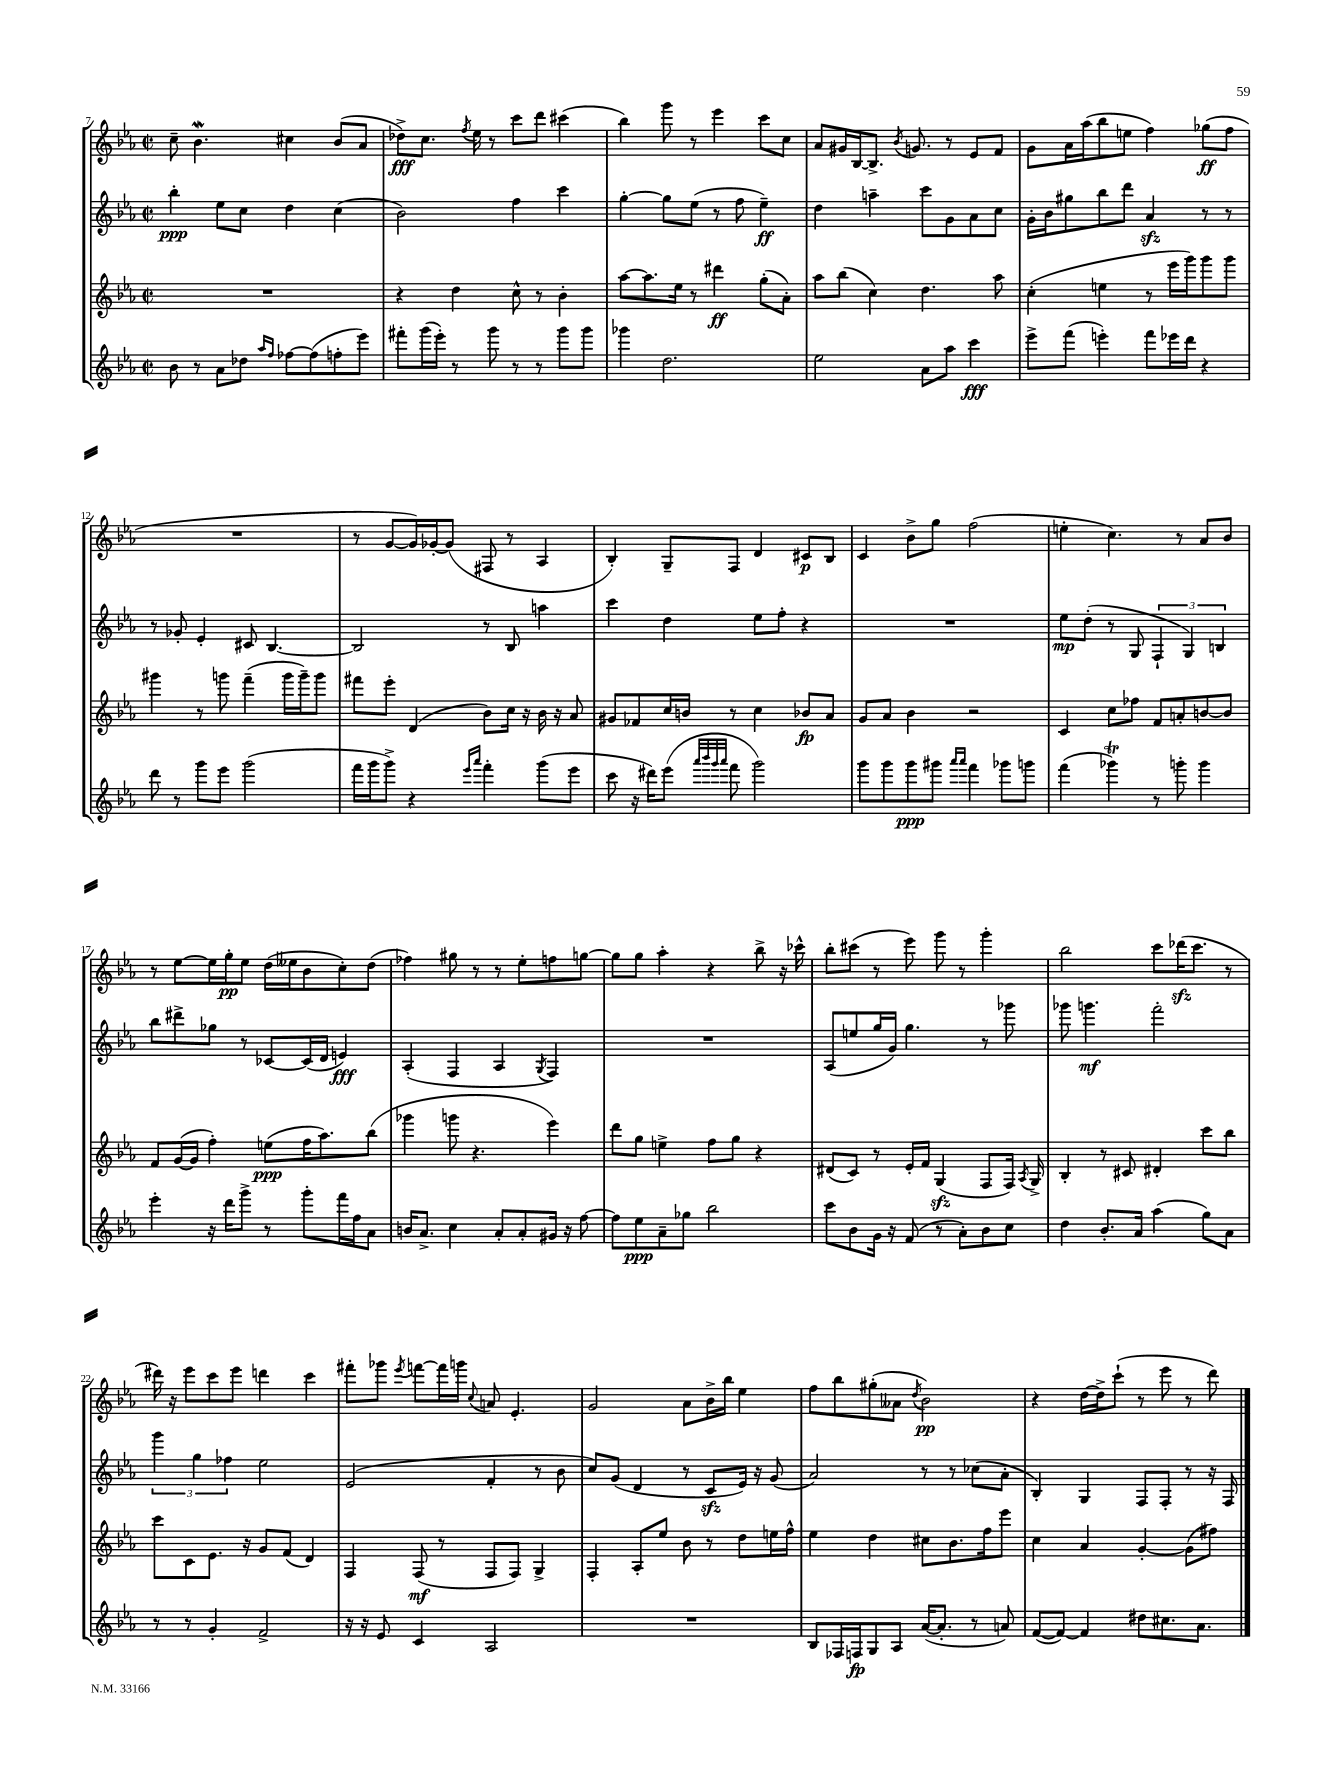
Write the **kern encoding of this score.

**kern	**kern	**kern	**kern
*staff4	*staff3	*staff2	*staff1
*clefG2	*clefG2	*clefG2	*clefG2
*k[b-e-a-]	*k[b-e-a-]	*k[b-e-a-]	*k[b-e-a-]
*M2/2	*M2/2	*M2/2	*M2/2
*met(c|)	*met(c|)	*met(c|)	*met(c|)
8b-	1r	4bb-'	8cc~
8r	.	.	4.b-
8a-	.	8ee-	.
8dd-	.	8cc	.
16qqaa-	.	.	.
16qqff	.	.	.
[8ff-	.	4dd	4cc#
(8ff-]	.	.	.
8ff'	.	(4cc	(8b-
8eee-)	.	.	8a-
=	=	=	=
8fff#'	4r	2b-)	8dd-^)
(16ggg	.	.	8.cc
16eee-')	.	.	.
8r	4dd	.	.
.	.	.	8qff
.	.	.	16ee-
8ggg	.	.	8r
8r	8cc^^	4ff	8ccc
8r	8r	.	8ddd
8ggg	4b-'	4ccc	(4ccc#
8ggg	.	.	.
=	=	=	=
4ggg-	[8aa-	[4gg'	4bb-)
.	8.aa-]	.	.
2.dd	.	8gg]	8ggg
.	16ee-	.	.
.	8r	(8ee-	8r
.	4ddd#	8r	4eee-
.	.	8ff	.
.	(8gg'	4ee-~)	8ccc
.	8a-')	.	8cc
=	=	=	=
2ee-	8aa-	4dd	8a-
.	(8bb-	.	16g#
.	.	.	[16B-
.	4cc)	4aa~	8.B-^]
.	.	.	8qb-
.	.	.	8.g
8a-	4.dd	8ccc	.
8aa-	.	8g	8r
4ccc	.	8a-	8e-
.	8aa-	8cc	8f
=	=	=	=
8eee-^	(4cc'	16g'	8g
.	.	16b-	.
(8fff	.	8gg#	16a-
.	.	.	(16aa-
4eee')	4ee	8bb-	8bb-
.	.	8ddd	8ee
8fff	8r	4a-	4ff)
16eee-	16eee-	.	.
16ddd	16ggg)	.	.
4r	8ggg	8r	(8gg-
.	8ggg	8r	8ff
=	=	=	=
8ddd	4ggg#	8r	1r
8r	.	8g-'	.
8ggg	8r	4e-'	.
8eee-	8ggg	.	.
(2ggg	(4fff~	8c#	.
.	.	[4.B-	.
.	16ggg	.	.
.	16ggg~)	.	.
.	8ggg	.	.
=	=	=	=
16fff	8fff#	2B-]	8r
16ggg	.	.	.
8ggg^)	8eee-'	.	[8g
4r	(4d	.	16g])
.	.	.	[16g-'
.	.	.	(8g-]
16qqeee-	.	.	.
16qqaaa-	.	.	.
4fff'	8b-)	8r	8F#
.	16cc	8B-	8r
.	16r	.	.
(8ggg	16b-	4aa	4A-
.	16r	.	.
8eee-	8a-	.	.
=	=	=	=
8ccc	8g#	4ccc	4B-')
16r	8f-	.	.
16ddd#)	.	.	.
(8eee-	16cc	4dd	8G~
.	16b	.	.
32qqaaa-	.	.	.
32qqbbb-	.	.	.
32qqggg	.	.	.
32qqaaa-	.	.	.
8fff	8r	.	8F
2ggg)	4cc	8ee-	4d
.	.	8ff'	.
.	8b-	4r	8c#
.	8a-	.	8B-
=	=	=	=
8ggg	8g	1r	4c
8ggg	8a-	.	.
8ggg	4b-	.	8b-^
8ggg#	.	.	8gg
16qqaaa-	.	.	.
16qqaaa-	.	.	.
4fff	2r	.	(2ff
8ggg-	.	.	.
8ggg	.	.	.
=	=	=	=
(4fff	4c	8ee-	4ee'
.	.	(8dd'	.
4ggg-)	8cc	8r	4.cc)
.	8ff-	8G	.
8r	8f	6F`	.
8ggg'	8a'	.	8r
.	.	6G)	.
4ggg	[8b	.	8a-
.	.	6B	.
.	8b]	.	8b-
=	=	=	=
4eee-'	8f	8bb-	8r
.	([16g	8ddd#^	[8ee-
.	16g]	.	.
16r	4ff')	8gg-	16ee-]
16ddd	.	.	16gg'
8ggg^	.	8r	8ee-
8r	(8ee	[8c-	(16dd
.	.	.	16ee--
8ggg'	16ff	(16c-]	8b-
.	8.aa-)	16d	.
16fff	.	4e)	8cc')
16ff	.	.	.
8a-	(8bb-	.	(8dd
=	=	=	=
16b	4ggg-	(4A-'	4ff-)
8.a-^	.	.	.
4cc	8ggg	4F	8gg#
.	4.r	.	8r
8a-'	.	4A-	8r
8a-'	.	.	8ee-'
.	.	8qG	.
16g#	4eee-)	4F)	8ff
16r	.	.	.
[8ff	.	.	[8gg
=	=	=	=
8ff]	8ddd	1r	8gg]
8ee-	8gg	.	8gg
8a-~	4ee^	.	4aa-'
8gg-	.	.	.
2bb-	8ff	.	4r
.	8gg	.	.
.	4r	.	8bb-^
.	.	.	16r
.	.	.	16ccc-^^
=	=	=	=
8ccc	(8d#	(8A-	8bb-'
8b-	8c)	8ee	(8ccc#
16g	8r	16gg	8r
16r	.	16g)	.
(8f	16e-'	4.gg	8eee-)
.	16f	.	.
8r	(4G	.	8ggg
8a-')	.	.	8r
8b-	8F	8r	4ggg'
8cc	16F)	8ggg-	.
.	8qA-	.	.
.	16G^	.	.
=	=	=	=
4dd	4B-'	8ggg-	2bb-
.	.	4.ggg	.
8.b-'	8r	.	.
.	8c#	.	.
16a-	.	.	.
(4aa-	4d#'	2fff'	8ccc
.	.	.	(16ddd-
.	.	.	8.ccc
8gg)	8ccc	.	.
8a-	8bb-	.	8r
=	=	=	=
8r	8ccc	6ggg	16ddd#)
.	.	.	16r
8r	8c	.	8eee-
.	.	6gg	.
4g'	8.e-	.	8ccc
.	.	6ff-	.
.	.	.	8eee-
.	16r	.	.
2f^	8g	2ee-	4ddd
.	(8f	.	.
.	4d)	.	4ccc
=	=	=	=
16r	4F	(2e-	8fff#'
16r	.	.	.
8e-	.	.	8ggg-
.	.	.	8qeee-
4c	(8F	.	[8fff
.	8r	.	16fff]
.	.	.	16ggg
.	.	.	8qqcc
2A-	8F	4f'	8a
.	8F)	.	4.e-'
.	4G^	8r	.
.	.	8b-	.
=	=	=	=
1r	4F'	8cc)	2g
.	.	(8g	.
.	8A-'	4d	.
.	8ee-	.	.
.	8b-	8r	8a-
.	8r	8c	16b-^
.	.	.	16bb-
.	8dd	16e-)	4ee-
.	.	16r	.
.	16ee	(8g	.
.	16ff^^	.	.
=	=	=	=
8B-	4ee-	2a-)	8ff
16F-	.	.	8bb-
16F	.	.	.
8G	4dd	.	(8gg#'
8A-	.	.	8a--
.	.	.	8qdd
([16a-	8cc#	8r	2b-)
8.a-']	.	.	.
.	8.b-	8r	.
8r	.	(8cc-	.
.	16ff	.	.
8a)	8eee-	8a-'	.
=	=	=	=
([8f	4cc	4B-')	4r
8f_)	.	.	.
4f]	4a-	4G	[16dd
.	.	.	16dd^]
.	.	.	(8ccc`
8dd#	[4g'	8F	8r
8.cc#	.	8F'	8eee-
.	(8g]	8r	8r
8.a-	.	.	.
.	8ff#)	16r	8ddd)
.	.	16F	.
==	==	==	==
*-	*-	*-	*-
